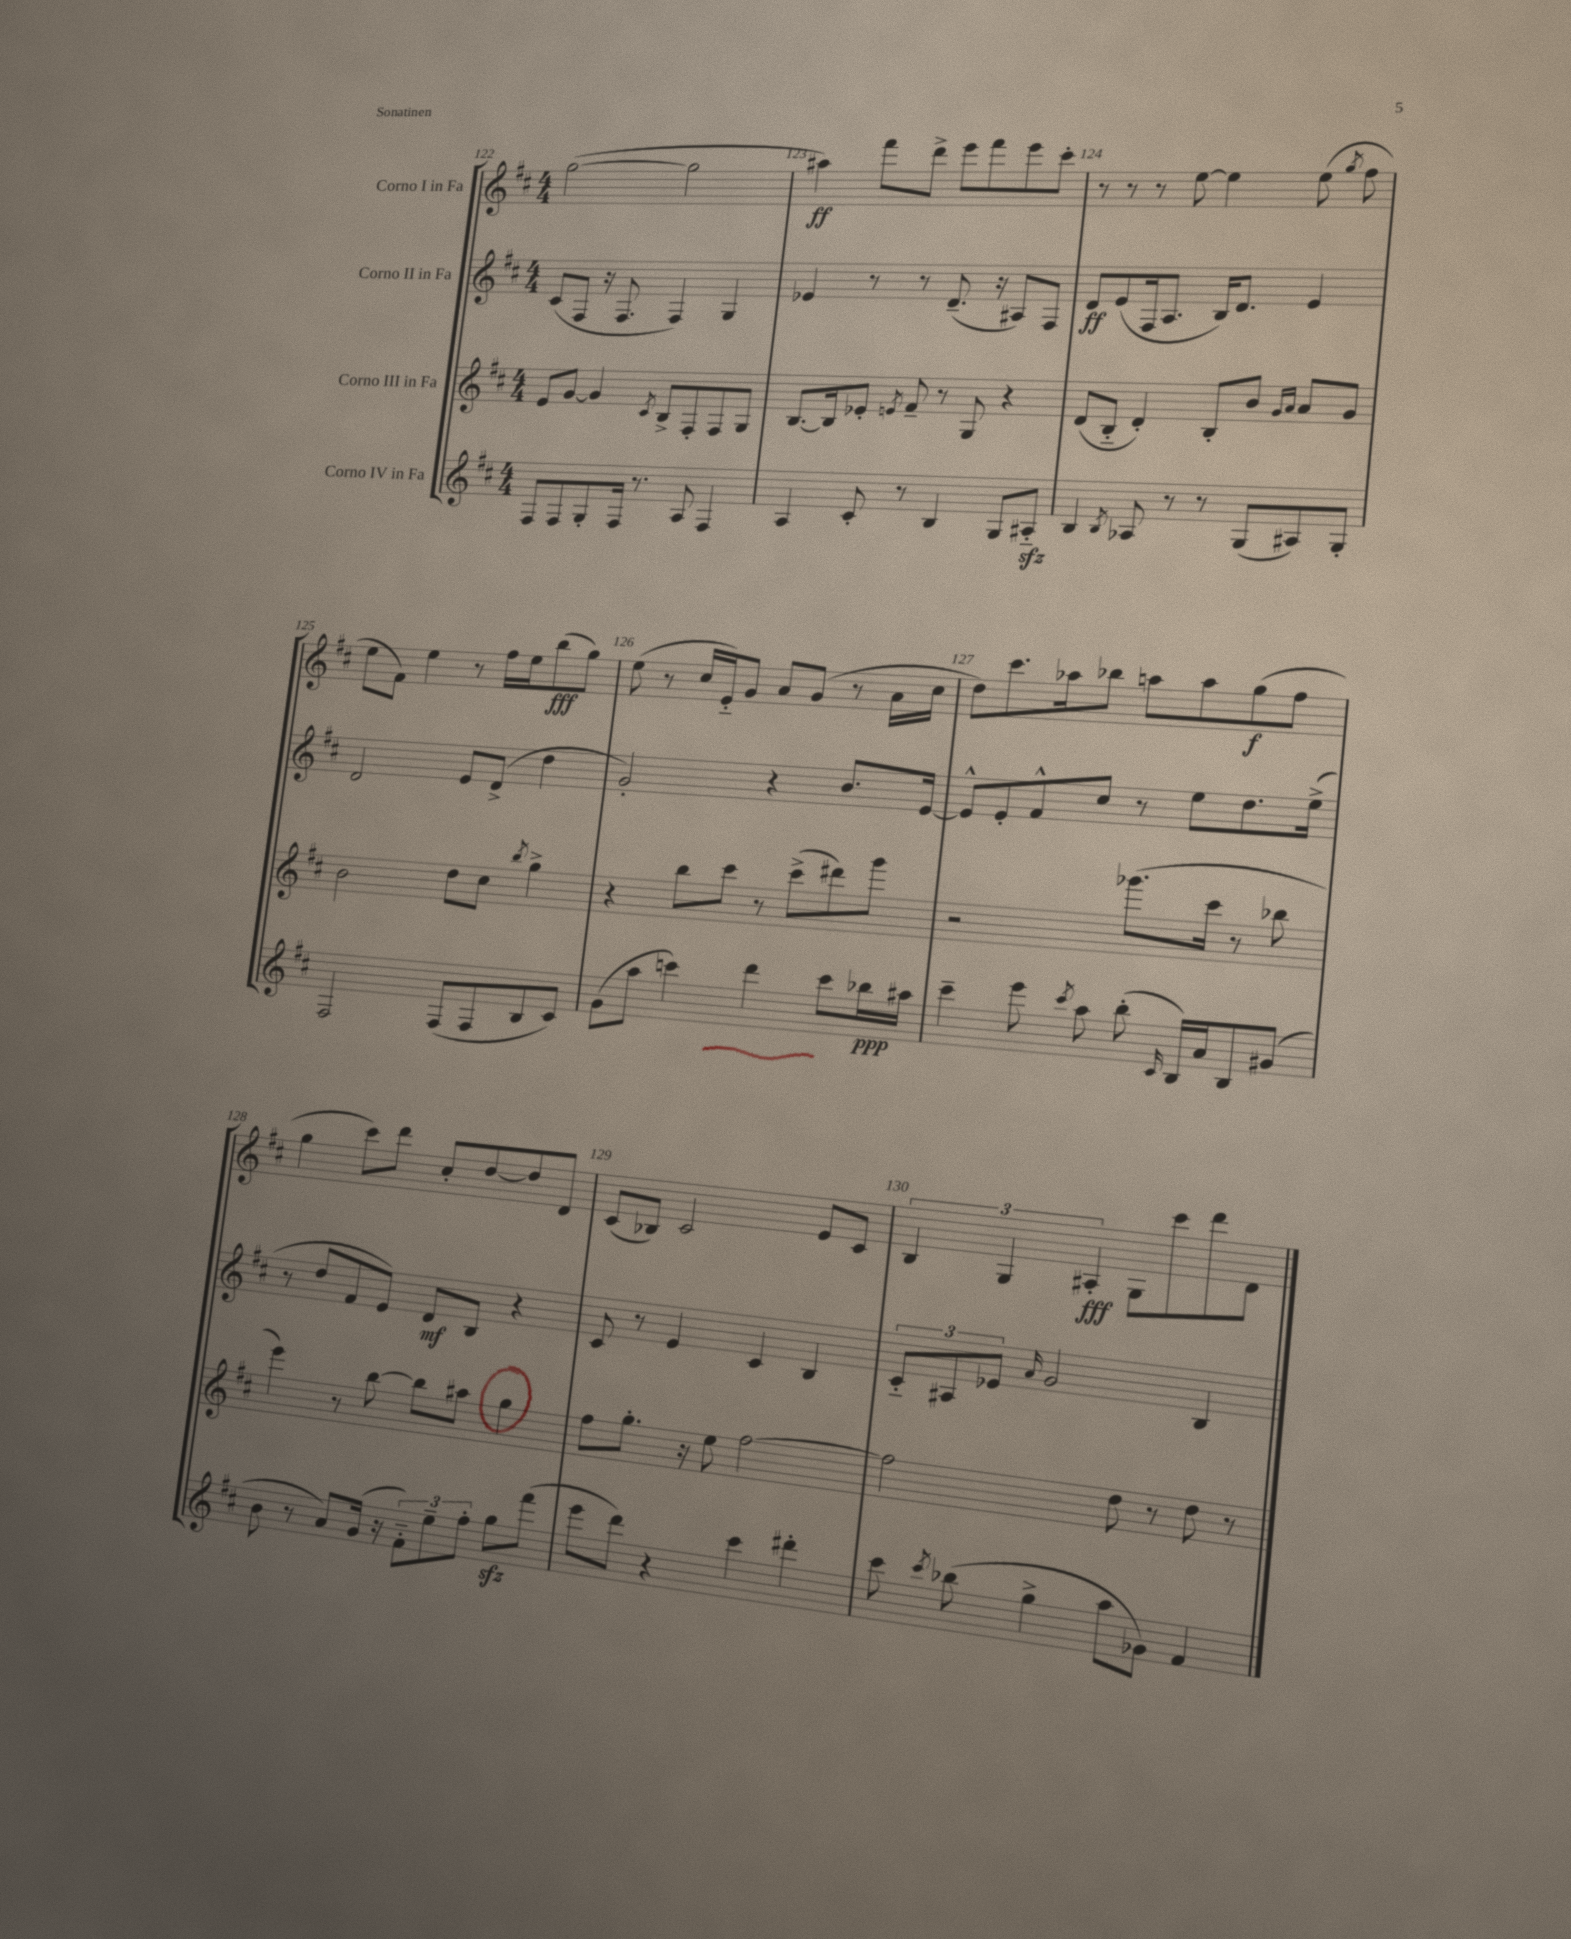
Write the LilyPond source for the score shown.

<<
\new StaffGroup <<
\new Staff = "s0" \with { instrumentName = "Corno I in Fa" } {
    \clef treble \key d \major \numericTimeSignature \time 4/4
    \autoBeamOff g''2~( g''2 |
    ais''4\ff) fis'''8[ d'''8]-> e'''8[ fis'''8 e'''8 cis'''8]-. |
    r8 r8 r8 e''8~ e''4 e''8( \acciaccatura { g''8 } fis''8 |
    e''8[ fis'8]) e''4 r8 fis''16[ e''16 b''8\fff( g''8]) |
    e''8( r8 cis''16[ e'16-_) g'8] a'8[ g'8]( r8 a'16[ cis''16] |
    d''8[) cis'''8. aes''16 bes''8] a''8[ a''8 g''8\f( fis''8] |
    g''4 cis'''8[) d'''8] cis''8[-. d''8~ d''8 d'8] |
    cis'8[( bes8]) cis'2 e'8[ cis'8] |
    \tuplet 3/2 { b4 g4 ais4-.\fff } g8[ cis'''8 d'''8 d'8] \bar "|." |
}
\new Staff = "s1" \with { instrumentName = "Corno II in Fa" } {
    \clef treble \key d \major \numericTimeSignature \time 4/4
    \autoBeamOff cis'8[( fis8] r16 fis8. fis4) g4 |
    ees'4 r8 r8 d'8.--( r16 ais8[) fis8] |
    d'8[\ff e'8( fis16 a8.] b16[) d'8.] e'4 |
    d'2 e'8[ d'8]->( d''4 |
    g'2-.) r4 b'8.[ e'16]~ |
    e'8[-^ e'8-. fis'8-^ cis''8] r8 e''8[ d''8. e''16]->( |
    r8 d''8[ fis'8 e'8]) d'8[\mf b8] r4 |
    cis'8 r8 e'4 cis'4 b4 |
    \tuplet 3/2 { cis'8[-_ ais8 ees'8] } \grace { a'16 } g'2 b4 \bar "|." |
}
\new Staff = "s2" \with { instrumentName = "Corno III in Fa" } {
    \clef treble \key d \major \numericTimeSignature \time 4/4
    \autoBeamOff e'8[ g'8]~ g'4 \acciaccatura { cis'8 } b8[-> fis8-. fis8 g8] |
    b8.[~ b16 ees'8]-. \acciaccatura { e'8 } fis'8-- r8 g8 r4 |
    d'8[( b8]-_ d'4-.) b8[-. b'8] \grace { g'16[ a'16] } a'8[ g'8] |
    b'2 d''8[ cis''8] \acciaccatura { b''8 } g''4-> |
    r4 b''8[ cis'''8] r8 cis'''8[->( dis'''8) g'''8] |
    r2 ges'''8.[( cis'''16] r8 bes''8 |
    e'''4) r8 b''8~ b''8[ ais''8] g''4 |
    fis''8[ g''8.]-. r16 e''8 fis''2~ |
    fis''2 d''8 r8 d''8 r8 \bar "|." |
}
\new Staff = "s3" \with { instrumentName = "Corno IV in Fa" } {
    \clef treble \key d \major \numericTimeSignature \time 4/4
    \autoBeamOff fis8[ fis8 g8-. fis16] r8. a8 fis4 |
    a4 cis'8-. r8 b4 g8[ ais8]-_\sfz |
    b4 \acciaccatura { b8 } aes8 r8 r8 g8[( ais8) g8]-. |
    fis2 fis8[( fis8 b8 cis'8]) |
    g'8[( a''8] c'''4) d'''4 c'''8[ bes''16\ppp ais''16] |
    cis'''4-- e'''8 \acciaccatura { cis'''8 } a''8 b''8-.( \grace { cis'16 } b16[) a'16 b8 gis'8]( |
    b'8 r8 a'8[) g'16]( r16 \tuplet 3/2 { fis'8[-_) e''8-- fis''8]-. } g''8[\sfz fis'''8]( |
    e'''8[ d'''8]) r4 cis'''4 dis'''4-. |
    cis'''8 \acciaccatura { cis'''8 } bes''8( g''4-> a''8[ ges'8]) fis'4 \bar "|." |
}
>>
>>
\layout { \context { \Score currentBarNumber = #122 \override BarNumber.break-visibility = ##(#f #t #t) barNumberVisibility = #all-bar-numbers-visible } }
